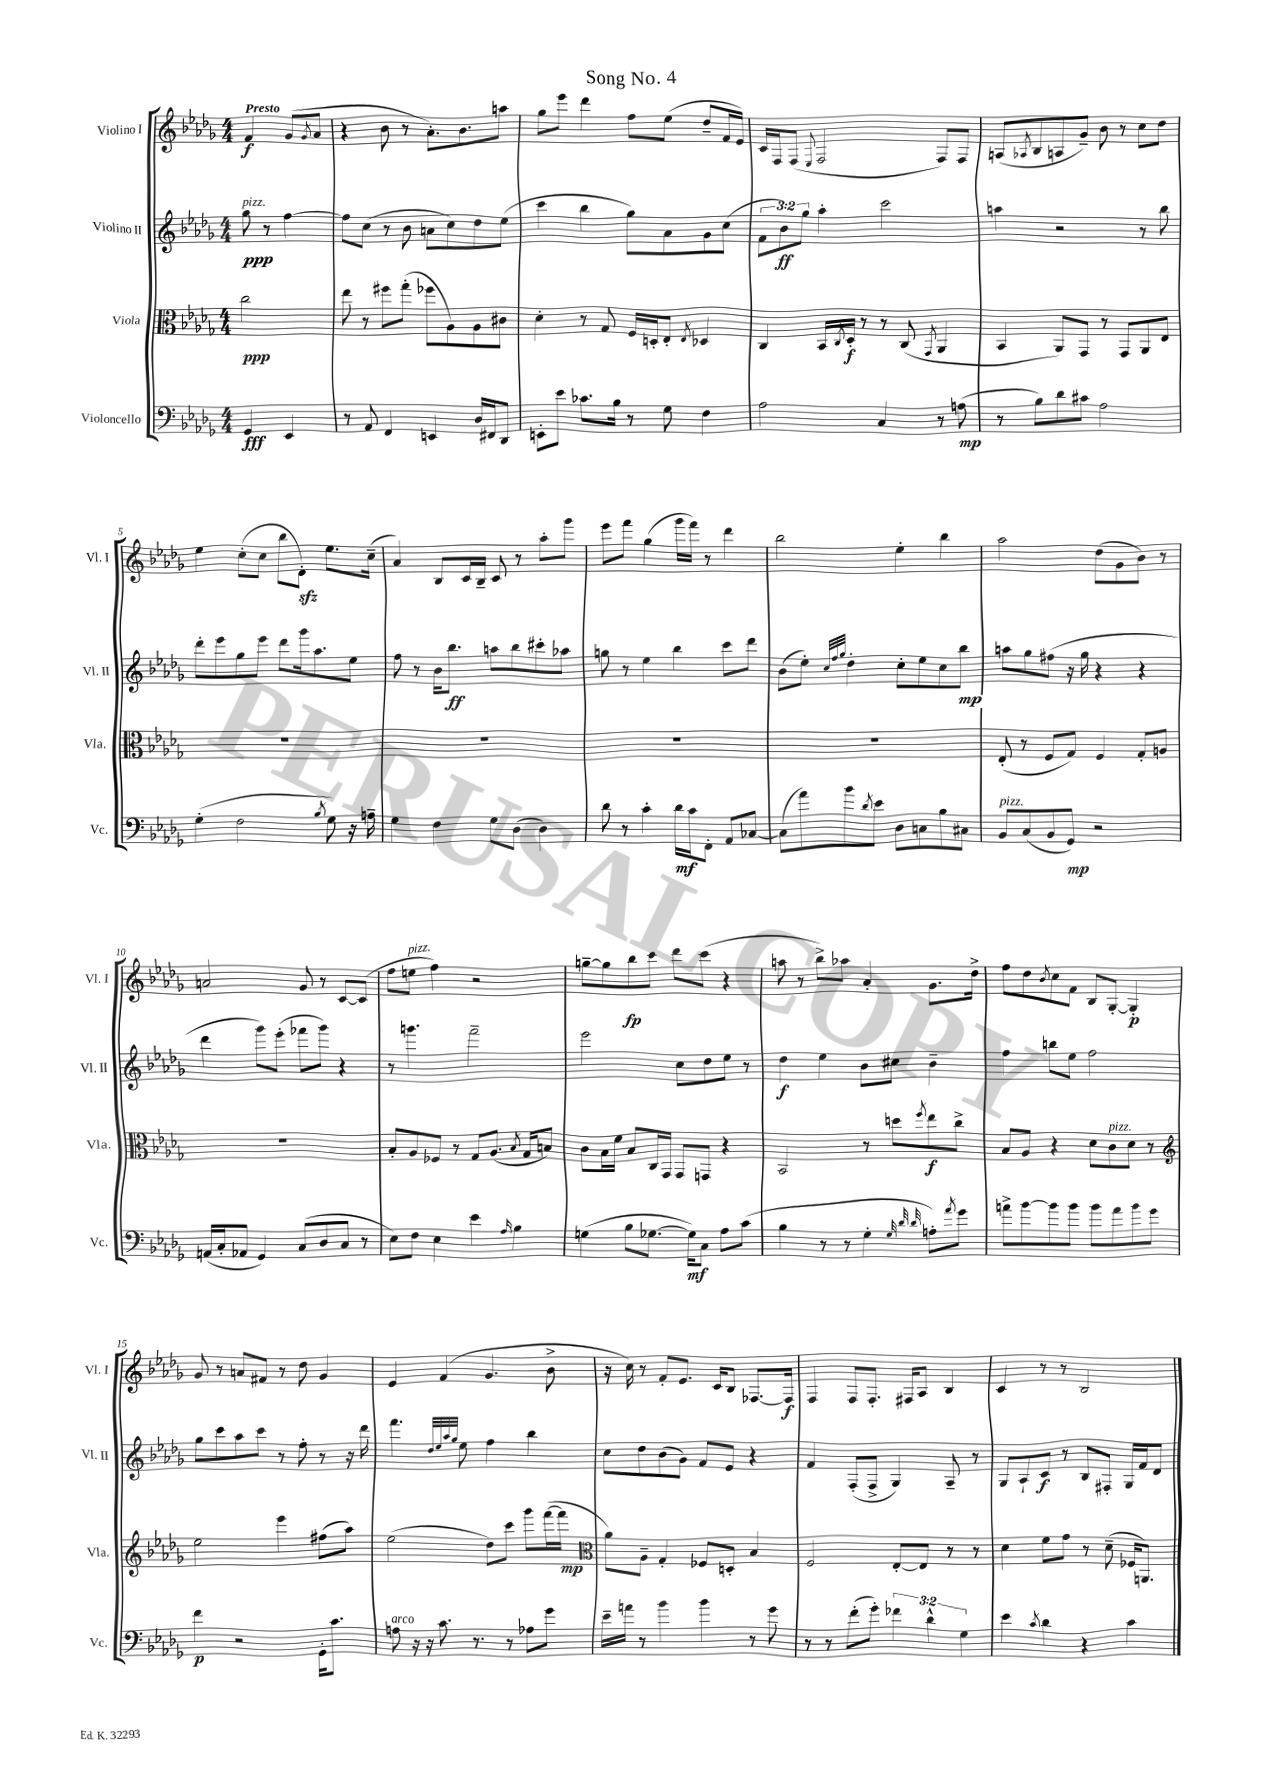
\header { title = "Song No. 4" }
<<
\new StaffGroup <<
\new Staff = "s0" \with { instrumentName = "Violino I" shortInstrumentName = "Vl. I" } {
    \clef treble \key des \major \numericTimeSignature \time 4/4 \partial 2 \tempo "Presto"
    f'4\f ges'8( \acciaccatura { ges'8 } aes'8 |
    r4 bes'8 r8 aes'8.-.) bes'8. a''8 |
    ges''8 ees'''8 des'''4 f''8 ees''8( des''8-- f'16 ees'16) |
    c'16 f16 f8( \appoggiatura { ees8 } f2 f8) f8 |
    a8( \acciaccatura { aes8 } bes8 a8 ges'8--) bes'8 r8 c''8 des''8 |
    ees''4 c''8-.( c''8 bes''8 des'8-.\sfz) ees''8. c''16--( |
    aes'4) bes8 c'16 bes16-- c'8 r8 aes''8-. ges'''8 |
    ees'''8 f'''8 ges''4( ges'''16 f'''16) r8 des'''4 |
    bes''2 ees''4-. bes''4 |
    aes''2 des''8( ges'8 bes'8) r8 |
    a'2 ges'8 r8 c'8~ c'8( |
    f''8 e''8^\markup { \italic "pizz." } f''4) r2 |
    g''8~-- g''8 bes''8\fp c'''8 des'''8 c'''8( r4 |
    a''8 r8 bes''8->) aes''8 aes'4-. ges'8. des''16-> |
    f''8 des''8 \acciaccatura { bes'8 } c''8 f'8 bes8 ges8~-. ges4-.\p |
    ges'8 r8 a'8 fis'8 r8 des''8 ges'4 |
    ees'4 f'4( ges'4. bes'8-> |
    r16 c''16) r8 f'8-. ees'8. c'16 bes8 fes8.~ fes16\f |
    f4 f8 f8.-. fis16 aes8 bes4 |
    c'4 r8 r8 bes2 \bar "|." |
}
\new Staff = "s1" \with { instrumentName = "Violino II" shortInstrumentName = "Vl. II" } {
    \clef treble \key des \major \numericTimeSignature \time 4/4 \override Staff.TupletNumber.text = #tuplet-number::calc-fraction-text \partial 2
    ges''8\ppp^\markup { \italic "pizz." } r8 f''4~ |
    f''8 c''8( r8 bes'8 a'8 c''8) des''8 ees''8( |
    c'''4 bes''4 ges''8) aes'8 ges'8 c''8( |
    \tuplet 3/2 { f'8 bes'8\ff) ges''8 } aes''4-. c'''2 |
    a''4 r2 r8 bes''8 |
    des'''8-. ees'''8 ges''8 ees'''8 des'''8 ges'''16 aes''8. ees''8 |
    f''8 r8 bes'16 bes''8.\ff a''8 bes''8 cis'''8-. aes''8 |
    g''8 r8 ees''4 bes''4 c'''8 des'''8 |
    bes'8( ees''8-.) \grace { c''32 f''32 ges''32 } des''4-. c''8-. ees''8 c''8 bes''8\mp |
    a''8 ges''8 fis''8( r16 ges''16 r4 r4 |
    des'''4 ges'''8) ees'''8-.( fes'''8 ges'''8) r4 |
    r8 g'''4. f'''2-- |
    ees'''2 c''8 des''8 ees''8 r8 |
    des''4\f ees''4 bes'8 cis''8 bes'4-- |
    f''4 b''8 ees''8 f''2 |
    ges''8 c'''8 aes''8 c'''8 r8 f''8-. r8 r16 des'''16 |
    f'''4. \grace { des''32 ees''32 aes''32 ges''32 } ees''8 f''4 bes''4 |
    c''8 des''8 bes'8( ges'8) f'8 ees'8 r4 |
    f'4 f8-.( f8-> ges4) aes8-- r8 |
    ges8 aes8-! c'8\f r8 bes8 fis8-. ges16 f'16 des'8 \bar "|." |
}
\new Staff = "s2" \with { instrumentName = "Viola" shortInstrumentName = "Vla." } {
    \clef alto \key des \major \numericTimeSignature \time 4/4 \partial 2
    c''2\ppp |
    ees''8 r8 fis''8 ges''8-.( fes''8 aes8) aes8 cis'8 |
    des'4-. r8 ges8 f16 d16-. ees8-. \acciaccatura { ees8 } des4 |
    c4 bes,16 \acciaccatura { c8 } des16-.\f r8 r8 c8( \acciaccatura { ges,8 } aes,4 |
    bes,4 aes,8) ges,8 r8 ges,8 aes,8 ees8 |
    R1 |
    R1 |
    R1 |
    R1 |
    ees8-.( r8 f8 ges8) f4 ges8-. a8 |
    R1 |
    bes8-. aes8 fes8 r8 ges8 aes8.( \acciaccatura { bes8 } ges16 b8) |
    c'8 bes16 f'16 bes8 c16 ges,16 ges,8 g,8 r4 |
    bes,2 r8 d''8 \acciaccatura { f''8 } ees''8\f c''8-> |
    bes8 aes8 r4 des'8 c'8^\markup { \italic "pizz." } des'8 r8 |
    \clef treble ees''2 ees'''4 fis''8( aes''8) |
    ees''2( des''8) c'''8 ges'''8 f'''16~( f'''16\mp |
    \clef alto aes'8) aes8-- ges4-. fes8 d8-. bes4 |
    f2 ees8~-. ees8 r8 r8 |
    des'4 f'8 ges'8 r8 des'8--( fes16 a,8.) \bar "|." |
}
\new Staff = "s3" \with { instrumentName = "Violoncello" shortInstrumentName = "Vc." } {
    \clef bass \key des \major \numericTimeSignature \time 4/4 \override Staff.TupletNumber.text = #tuplet-number::calc-fraction-text \partial 2
    ges,4\fff ees,4 |
    r8 aes,8 f,4 e,4 des16 fis,16 des,8 |
    e,8-. ees'8 ces'8. bes16 r8 ges8 f4 |
    aes2 c4 r8 a8\mp( |
    r8 bes8) des'8 cis'8 aes2 |
    ges4-.( f2 \acciaccatura { bes8 } ges8) r16 a16-- |
    ges4 f4 ges8 des8( des4) |
    des'8 r8 c'4-. des'16\mf c'16 f,8-. aes,8 ces8~ |
    ces8( aes'8) bes'8 \acciaccatura { des'8 } ees'8 des8 c8 bes8 cis8 |
    bes,8^\markup { \italic "pizz." } c8( bes,8 ges,8\mp) r2 |
    a,16( c16-. aes,8 ges,4) c8( des8 c8 r8 |
    ees8) f8 ees4 ees'4 \grace { aes16 } bes4 |
    g4( bes8 ges8.~ ges16\mf) c8 aes8 c'8( |
    bes4 r8 r8 ges4-. \grace { ges32 des'32 des'32 } a8-.) \acciaccatura { aes'8 } ges'8 |
    a'8-> bes'8~ bes'8 bes'8 bes'8 a'8 bes'8 ges'8 |
    f'4\p r2 ges,16-. c'8. |
    a8^\markup { \italic "arco" } r16 r16 c'8. r8. r8 aes8 ges'8 |
    ees'16-- a'16 r8 bes'4 bes'4 r8 ges'8 |
    r8 r8 f'8-.( ges'8-.) \tuplet 3/2 { fes'4 des'4-^ ges4 } |
    ees'4 \acciaccatura { c'8 } des'4 r4 c'4 \bar "|." |
}
>>
>>
